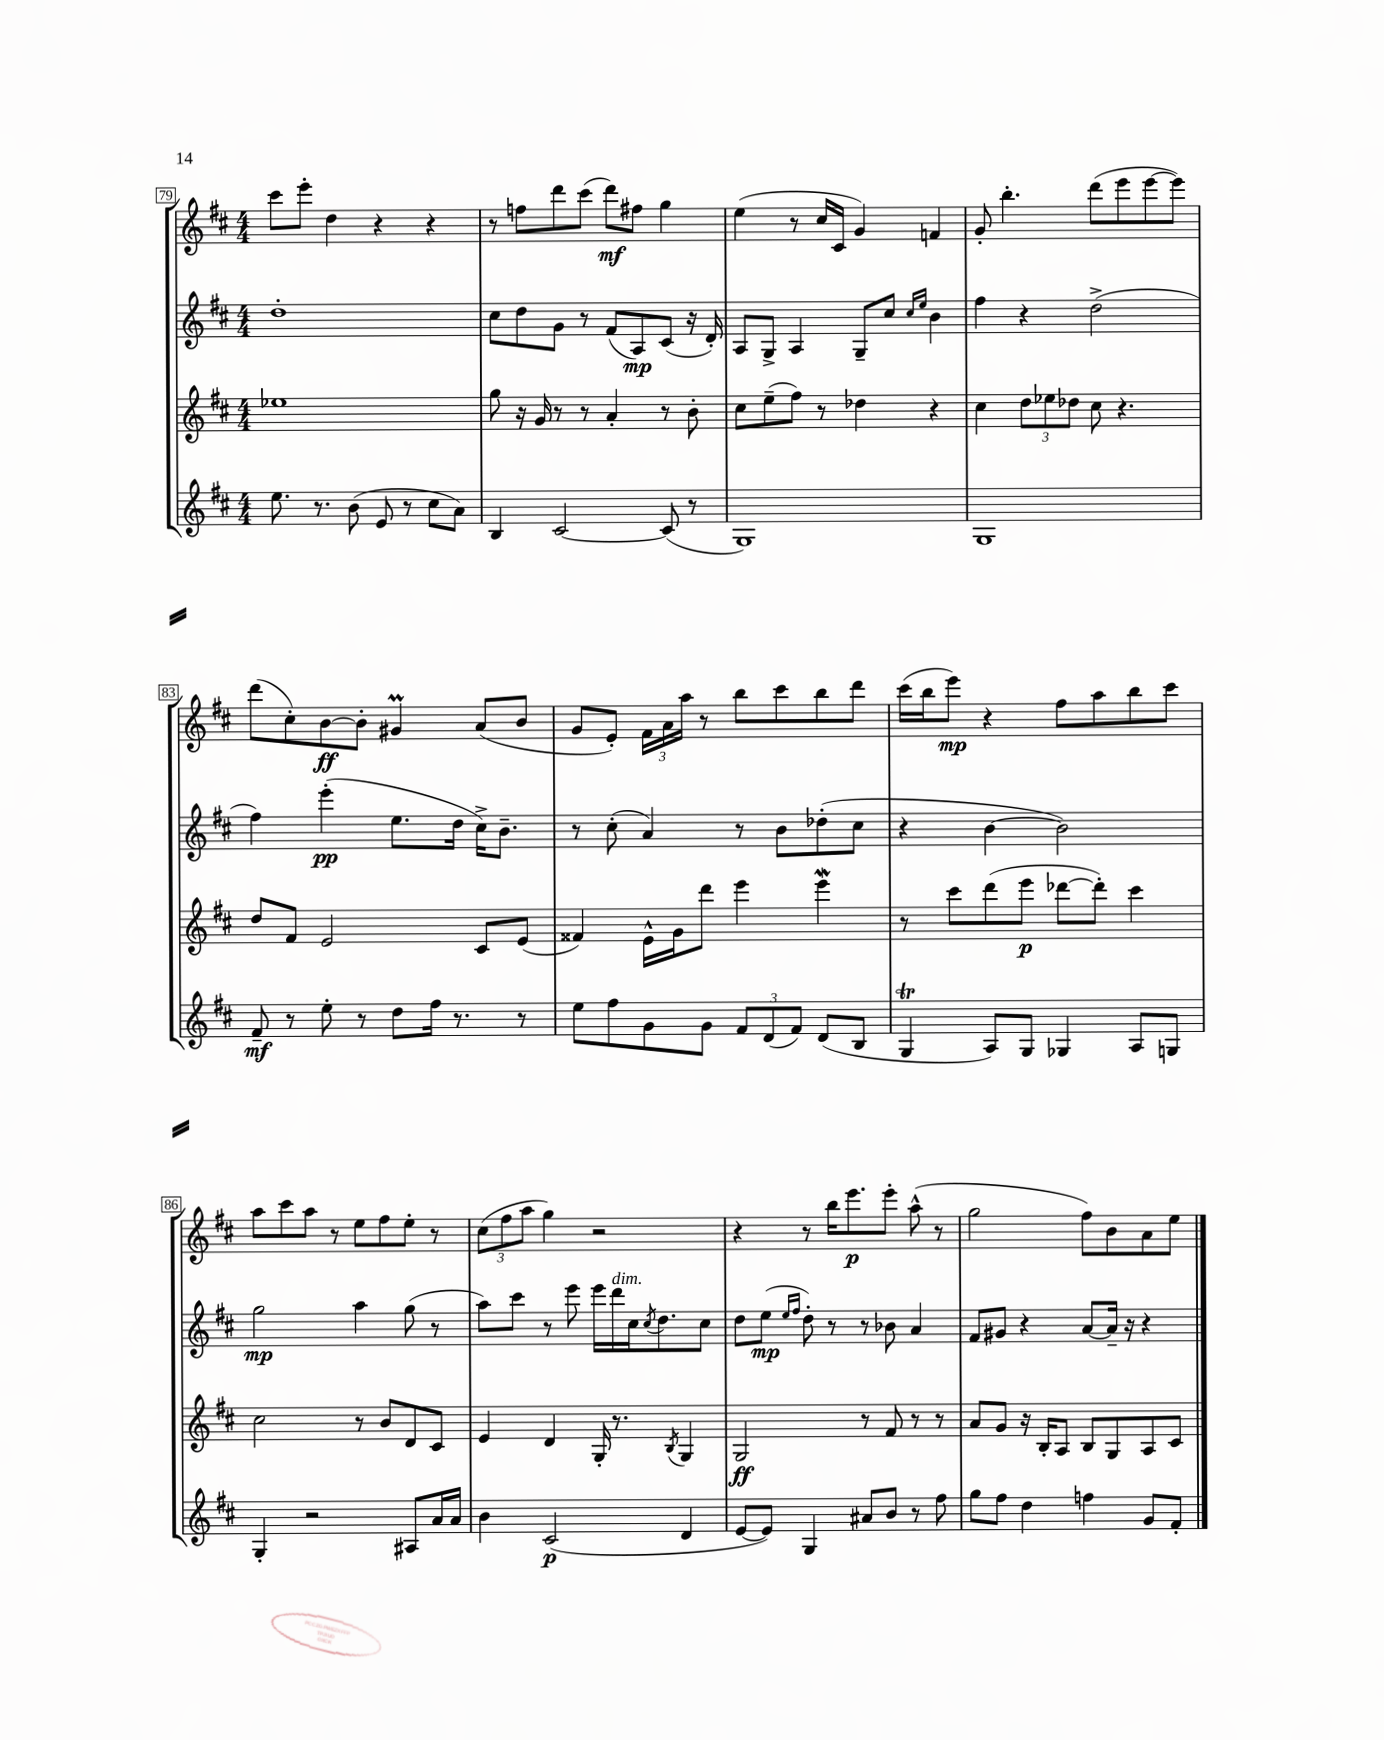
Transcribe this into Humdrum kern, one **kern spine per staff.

**kern	**dynam	**kern	**dynam	**kern	**dynam	**kern	**dynam
*part4	*part4	*part3	*part3	*part2	*part2	*part1	*part1
*staff4	*staff4	*staff3	*staff3	*staff2	*staff2	*staff1	*staff1
*clefG2	*	*clefG2	*	*clefG2	*	*clefG2	*
*k[f#c#]	*	*k[f#c#]	*	*k[f#c#]	*	*k[f#c#]	*
*M4/4	*	*M4/4	*	*M4/4	*	*M4/4	*
=79	=79	=79	=79	=79	=79	=79	=79
8.ee\	.	1ee-X	.	1dd'	.	8ccc#\L	.
.	.	.	.	.	.	8eee'\J	.
8.r	.	.	.	.	.	.	.
.	.	.	.	.	.	4dd\	.
(8b\	.	.	.	.	.	.	.
8e/	.	.	.	.	.	4r	.
8r	.	.	.	.	.	.	.
8cc#\L	.	.	.	.	.	4r	.
8a\J)	.	.	.	.	.	.	.
=80	=80	=80	=80	=80	=80	=80	=80
4B/	.	8gg\	.	8cc#\L	.	8r	.
.	.	16r	.	8dd\	.	8ffn\L	.
.	.	16g/	.	.	.	.	.
[2c#/	.	8r	.	8g\J	.	8ddd\	.
.	.	8r	.	8r	.	(8ccc#\J	.
.	.	4a'/	.	(8f#/L	.	8ddd\L)	mf
.	.	.	.	8A/)	mp	8ff#X\J	.
(8c#/]	.	8r	.	(8c#/J	.	4gg\	.
8r	.	8b'\	.	16r	.	.	.
.	.	.	.	16d'/)	.	.	.
=81	=81	=81	=81	=81	=81	=81	=81
1G)	.	8cc#\L	.	8A/L	.	(4ee\	.
.	.	(8ee~\	.	8G^/J	.	.	.
.	.	8ff#\J)	.	4A/	.	8r	.
.	.	8r	.	.	.	16cc#/LL	.
.	.	.	.	.	.	16c#/JJ	.
.	.	4dd-X\	.	8G~/L	.	4g/)	.
.	.	.	.	8cc#/J	.	.	.
.	.	.	.	16qqcc#/LL	.	.	.
.	.	.	.	16qqee/JJ	.	.	.
.	.	4r	.	4b\	.	4fn/	.
=82	=82	=82	=82	=82	=82	=82	=82
1G	.	4cc#\	.	4ff#\	.	8g'/	.
.	.	.	.	.	.	4.bb'\	.
.	.	12dd\L	.	4r	.	.	.
.	.	12ee-X\	.	.	.	.	.
.	.	12dd-X\J	.	.	.	.	.
.	.	8cc#\	.	(2dd^\	.	(8ddd\L	.
.	.	4.r	.	.	.	8eee\	.
.	.	.	.	.	.	[8eee\	.
.	.	.	.	.	.	8eee\J])	.
!!LO:LB:g=z
=83	=83	=83	=83	=83	=83	=83	=83
8f#~/	mf	8dd/L	.	4ff#\)	.	(8ddd\L	.
8r	.	8f#/J	.	.	.	8cc#'\)	.
8ee'\	.	2e/	.	(4eee'\	pp	[8b\	ff
8r	.	.	.	.	.	8b'\J]	.
8dd\L	.	.	.	8.ee\L	.	4g#Xm/	.
16ff#\Jk	.	.	.	.	.	.	.
8.r	.	.	.	16dd\Jk	.	.	.
.	.	8c#/L	.	16cc#^\KL)	.	(8a/L	.
.	.	.	.	8.b~\J	.	.	.
8r	.	(8e/J	.	.	.	8b/J	.
=84	=84	=84	=84	=84	=84	=84	=84
8ee\L	.	4f##X/)	.	8r	.	8g/L	.
8ff#\	.	.	.	(8cc#'\	.	8e'/J)	.
8g\	.	16e^^\LL	.	4a/)	.	24f#\LL	.
.	.	.	.	.	.	24a\	.
.	.	16g\J	.	.	.	.	.
.	.	.	.	.	.	24aa\JJ	.
8g\J	.	8ddd\J	.	.	.	8r	.
12f#/L	.	4eee\	.	8r	.	8bb\L	.
(12d/	.	.	.	.	.	.	.
.	.	.	.	8b\L	.	8ccc#\	.
12f#/J)	.	.	.	.	.	.	.
(8d/L	.	4eeeW\	.	(8dd-X'\	.	8bb\	.
8B/J	.	.	.	8cc#\J	.	8ddd\J	.
=85	=85	=85	=85	=85	=85	=85	=85
4GT/	.	8r	.	4r	.	(16ccc#\LL	.
.	.	.	.	.	.	16bb\J	.
.	.	8ccc#\L	.	.	.	8eee\J)	mp
8A/L)	.	(8ddd\	.	[4b\	.	4r	.
8G/J	.	8eee\J	p	.	.	.	.
4G-X/	.	[8ddd-X\L	.	2b\])	.	8ff#\L	.
.	.	8ddd-'\J])	.	.	.	8aa\	.
8A/L	.	4ccc#\	.	.	.	8bb\	.
8Gn/J	.	.	.	.	.	8ccc#\J	.
!!LO:LB:g=z
=86	=86	=86	=86	=86	=86	=86	=86
4G'/	.	2cc#\	.	2gg\	mp	8aa\L	.
.	.	.	.	.	.	8ccc#\	.
2r	.	.	.	.	.	8aa\J	.
.	.	.	.	.	.	8r	.
.	.	8r	.	4aa\	.	8ee\L	.
.	.	8b/L	.	.	.	8ff#\	.
8A#X/L	.	8d/	.	(8gg\	.	8ee'\J	.
16a/L	.	8c#/J	.	8r	.	8r	.
16a/JJ	.	.	.	.	.	.	.
=87	=87	=87	=87	=87	=87	=87	=87
4b\	.	4e/	.	8aa\L)	.	(12cc#\L	.
.	.	.	.	.	.	12ff#\	.
.	.	.	.	8ccc#\J	.	.	.
.	.	.	.	.	.	12aa\J	.
(2c#/	p	4d/	.	8r	.	4gg\)	.
.	.	.	.	8eee\	.	.	.
.	.	16G'/	.	16eee\LL	.	2r	.
!	!	!	!	!LO:TX:a:i:t=dim.	!	!	!
.	.	8.r	.	16ddd\	.	.	.
.	.	.	.	16cc#\J	.	.	.
.	.	.	.	8qcc#/	.	.	.
.	.	.	.	8.dd\	.	.	.
.	.	8qB/	.	.	.	.	.
4d/	.	4G/	.	.	.	.	.
.	.	.	.	8cc#\J	.	.	.
=88	=88	=88	=88	=88	=88	=88	=88
[8e/L	.	2G/	ff	8dd\L	.	4r	.
8e/J])	.	.	.	(8ee\J	mp	.	.
.	.	.	.	16qqee/LL	.	.	.
.	.	.	.	16qqff#/JJ	.	.	.
4G/	.	.	.	8dd'\)	.	8r	.
.	.	.	.	8r	.	16bb\KL	.
.	.	.	.	.	.	8.eee\	p
8a#X/L	.	8r	.	8r	.	.	.
8b/J	.	8f#/	.	8b-X\	.	8eee'\J	.
8r	.	8r	.	4a/	.	(8aa^^\	.
8ff#\	.	8r	.	.	.	8r	.
=89	=89	=89	=89	=89	=89	=89	=89
8gg\L	.	8a/L	.	8f#/L	.	2gg\	.
8ff#\J	.	8g/J	.	8g#X/J	.	.	.
4dd\	.	16r	.	4r	.	.	.
.	.	16B'/KL	.	.	.	.	.
.	.	8A/J	.	.	.	.	.
4ffn\	.	8B/L	.	[8a/L	.	8ff#\L)	.
.	.	8G/	.	16a~/Jk]	.	8b\	.
.	.	.	.	16r	.	.	.
8g/L	.	8A/	.	4r	.	8a\	.
8f#'/J	.	8c#/J	.	.	.	8ee\J	.
==	==	==	==	==	==	==	==
*-	*-	*-	*-	*-	*-	*-	*-
